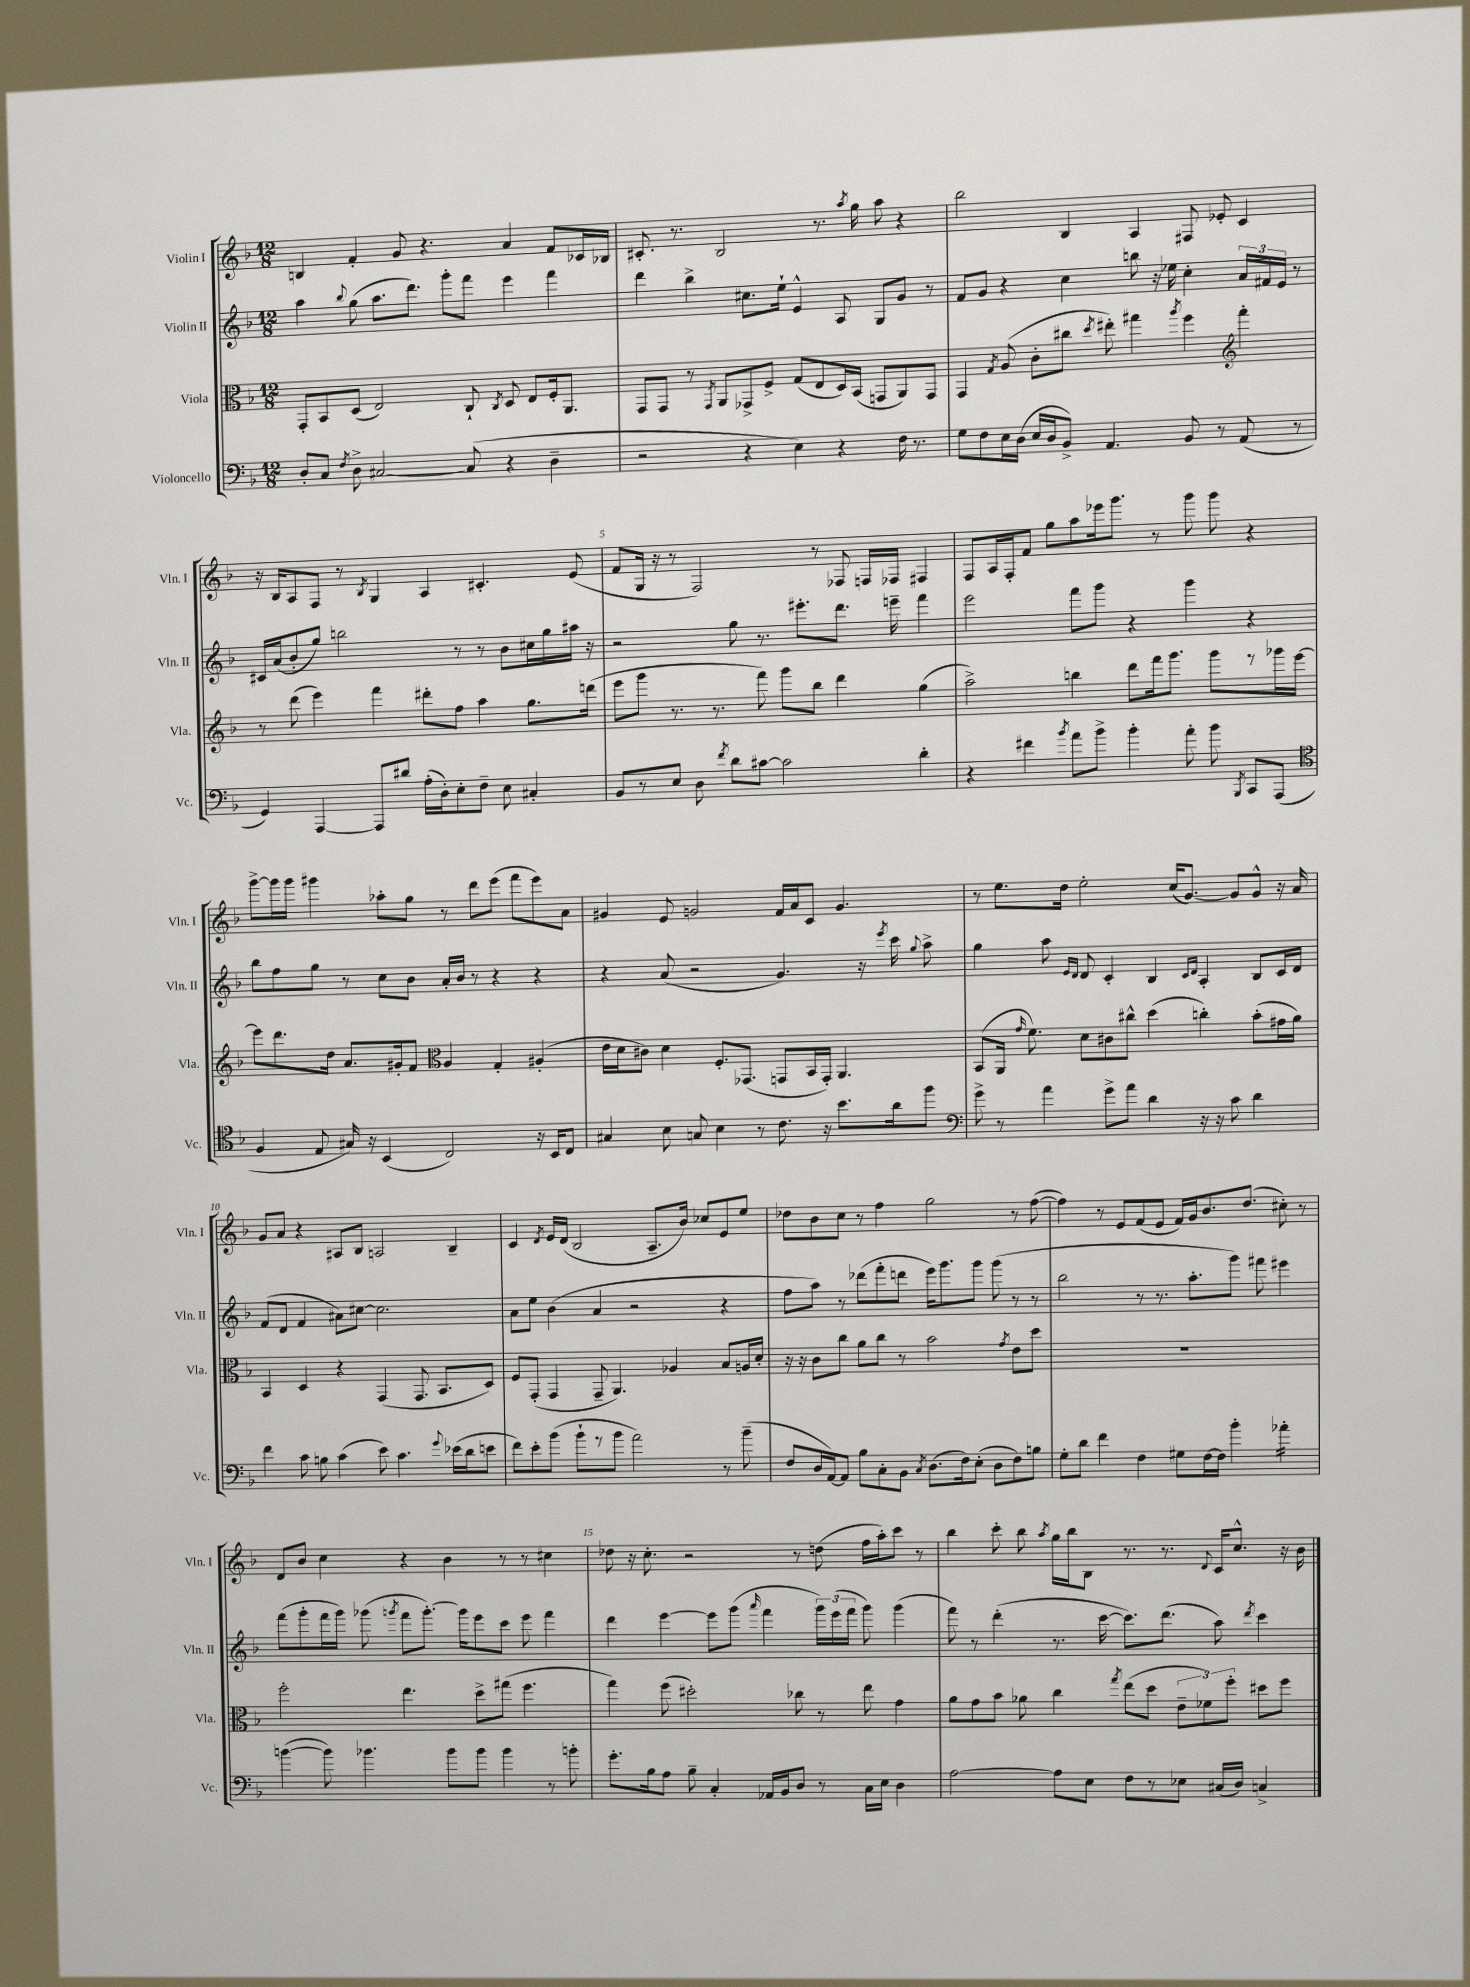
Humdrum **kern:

**kern	**kern	**kern	**kern
*staff4	*staff3	*staff2	*staff1
*clefF4	*clefC3	*clefG2	*clefG2
*k[b-]	*k[b-]	*k[b-]	*k[b-]
*M12/8	*M12/8	*M12/8	*M12/8
8D'	8GG'	4aa	4B
8C	8BB-	.	.
8qF	.	8qqbb-	.
8D^	(8D	(8gg	4f'
[2C#	2E)	8.aa	.
.	.	.	8g
.	.	8.ddd)	.
.	.	.	4.r
.	.	8ggg'	.
(8C#]	8C`	8fff	.
.	8qC	.	.
4r	8D	4eee	4a
.	8E	.	.
4D~	16F'	4fff	8f
.	8.AA	.	.
.	.	.	16c-
.	.	.	16B-
=	=	=	=
2r	8GG	4ddd	8.c#'
.	8GG	.	.
.	.	.	8.r
.	8r	4bb-^	.
.	8qGG	.	.
.	8AA	.	2B-
4r	8GG-^	8.cc#	.
.	8F^	.	.
.	.	16ee`	.
4E)	(8G	4e^^	.
.	8E	.	8.r
4r	16D)	8A	.
.	.	.	8qaa
.	(16BB-	.	16gg
.	8GG	8G	8aa
16F	8AA)	8g	4r
8.r	.	.	.
.	8GG	8r	.
=	=	=	=
8G	4GG	8f	2bb-
8F	.	8g	.
.	8qG	.	.
16E	(8A	4r	.
(16D	.	.	.
16E	8c'	.	.
16D	.	.	.
8BB-^)	8cc#	4cc	4B-
.	8qdd	.	.
4.AA	8ee#')	.	.
.	4gg#	8bb	4A
.	.	16r	.
.	.	16ee-	.
.	8qaa	.	.
8BB-	4ff	4cc'	8F#
8r	.	.	8e-'
*	*clefG2	*	*
(8AA	4fff'	24a	4c
.	.	24f#	.
.	.	24e	.
8r	.	8r	.
=	=	=	=
4GG)	8r	16c#	16r
.	.	(16a	16B-
.	(8ddd	8b-'	8A
[4AAA	4eee)	8gg)	8F
.	.	2bb	8r
.	.	.	8qB-
8AAA]	4fff	.	4G
8d#	.	.	.
(16A'	8ddd#'	.	4A
16D')	.	.	.
8E'	8ff	8r	.
8F~	4aa	8r	4.c#'
8E	.	8b-	.
4C#'	8.gg	16cc#	.
.	.	16gg	.
.	.	16aa#	(8e
.	(16ddd	16r	.
=	=	=	=
8BB-	8eee	2r	8f
8r	8ggg	.	16G
.	.	.	16r
8E	8.r	.	8r
8D	.	.	2F)
.	8.r	.	.
8qf	.	.	.
8d	.	8gg	.
[8c#	8fff)	8.r	.
2c#]	8ggg	.	.
.	.	8.eee#'	.
.	8bb-	.	8r
.	4ddd	8.ddd	8F-
.	.	.	16F
.	.	16eee~	16F-
4d'	(4gg	4fff	4F#
=	=	=	=
4r	2aa^)	2eee	8F
.	.	.	16A
.	.	.	16F'
4f#	.	.	8f
.	.	.	8gg
8qb-	.	.	.
8a	4bb	8fff	8aa
8b-^	.	8ggg	16eee-
.	.	.	8.ggg
4b-'	8ddd	4r	.
.	16fff	.	8r
.	8.ggg	.	.
8a'	.	4ggg	8ggg
8b-	8ggg	.	8ggg
8qBBB-	.	.	.
8CC	8r	4r	4r
(8AAA	16ggg-	.	.
.	[16eee	.	.
=	=	=	=
*clefC4	*	*	*
4F	8eee]	8bb-	[8ggg^
.	8.ddd	8ff	16ggg]
.	.	.	16ggg
8E	.	8gg	4ggg#
.	16dd	.	.
16G#)	8.a	8r	.
16r	.	.	.
(4BB-	.	8cc	8aa-'
.	16g#'	.	.
.	8f	8b-	8gg
*	*clefC3	*	*
2C)	4A	16a'	8r
.	.	16b-	.
.	.	8r	8ddd
.	4G'	4r	(8eee
.	.	.	8fff
16r	(4A#'	4r	8eee)
16BB-	.	.	.
8C	.	.	8a
=	=	=	=
4G#	16e	4r	4g#
.	16d	.	.
.	8c#)	.	.
8B-	4d	(8a	8e
8G	.	2r	2g
4B-	8.F'	.	.
.	(8.GG-	.	.
8r	.	.	.
8.c	8GG	4.g)	16f
.	.	.	16a
.	16BB-	.	8c
16r	16GG')	.	.
8.b-	4.AA	.	4.g
.	.	16r	.
.	.	8qeee	.
16a	.	16ccc	.
.	.	8qqgg	.
8ff	.	8aa^	.
=	=	=	=
*clefF4	*	*	*
8g^	(8BB-	4gg	8r
8r	16AA	.	8.ee
.	16qqg	.	.
.	8.f)	.	.
4a	.	8aa	.
.	.	.	16dd
.	.	16qqe	.
.	.	16qqd	.
.	8d	8d	2ee'
8g^	8c#	4c'	.
8a	8cc#^^	.	.
4d	(4dd	4B-	.
.	.	.	(16cc
.	.	.	[8.g)
.	.	16qqc	.
.	.	16qqd	.
16r	4cc')	4A'	.
16r	.	.	.
8c	.	.	8g]
4d	(8b-'	8B-	8g^^
.	16g#	16c	16r
.	16a)	16d	16a
=	=	=	=
4f	4BB-	(8f	8g
.	.	8d	8a
8c	4D	4f	4r
8B	.	.	.
(4c	4r	8a#)	8A#
.	.	[8cc#	8B-
8e)	(4GG	2.cc#]	2A
4.c	.	.	.
.	8.GG	.	.
.	8.BB-	.	.
8qqg	.	.	.
(16e-	.	.	4B-~
16d	.	.	.
8e	8D)	.	.
=	=	=	=
8f)	8F	8a	4c
8e'	(8GG'	8ee	.
.	.	.	8qd
(8b-	4GG	(4b-	16e
.	.	.	(16d
8b-`	.	.	2B-
8r	8GG~	4a	.
8b-	4.AA)	.	.
2a)	.	2r	.
.	.	.	8.A~
.	4A-	.	.
.	.	.	16b-)
.	.	.	8cc-
8r	8B-	4r	8e
(8b-~	16A	.	8ee
.	16d'	.	.
=	=	=	=
8F	16r	8ff	8dd-
.	16r	.	.
16D	8c	8aa)	8b-
[16AA)	.	.	.
8AA]	8cc	8r	8cc
8B-	8a	(8ddd-	8r
8C'	8cc	8fff'	4ff
8BB-	8r	8ddd	.
8qC	.	.	.
(8.D	2b-	16eee)	2gg
.	.	8.ggg	.
16F)	.	.	.
(8E'	.	8ggg	.
8D	.	(8ggg	.
.	8qg	.	.
8F)	8e	8r	8r
8B	8dd	8r	([8ff
=	=	=	=
8G'	1.r	2bb-	4ff])
8d	.	.	.
4f	.	.	8r
.	.	.	8e
4F	.	8r	(8f
.	.	8.r	8e
8G#	.	.	16f)
.	.	8.aa'	16g
[16F	.	.	8.b-
16F]	.	.	.
4b-'	.	8ggg)	.
.	.	.	(8.dd
.	.	8fff#	.
4a-'	.	4eee#	8cc#')
.	.	.	8r
=	=	=	=
([4b	2ff'	(8fff	8d
.	.	8ggg'	8b-
8b])	.	16fff	4cc
.	.	16ggg)	.
4.b-	.	(8ggg-	.
.	.	8qggg	.
.	4.ee	8fff	4r
.	.	[8.ggg')	.
8b-	.	.	4b-
.	.	16ggg]	.
8b-	8dd^	8eee	.
4b-	(8gg#	8ccc	8r
.	4.ff	8eee	8r
8r	.	4fff	4cc#
8b'	.	.	.
=	=	=	=
8.g'	4gg)	4ddd	8dd-
.	.	.	16r
16B-	.	.	8.cc'
8A	(8ff	[4eee	.
8B-~	2dd#')	.	2r
4C'	.	8eee]	.
.	.	(8ggg	.
.	.	16qqaaa	.
16AA-	.	4fff	.
16BB-	.	.	.
8D	8cc-	.	8r
8r	8r	24ggg)	(8dd
.	.	(24eee	.
.	.	24fff	.
16C	8ee	8ggg)	16ff
16E	.	.	16aa')
4D	4g	(4ggg	8ccc
.	.	.	8r
=	=	=	=
[2A	8a	8fff)	4bb-
.	8g	8r	.
.	8b-	(4ddd'	8ccc'
.	8a-	.	8bb-
.	.	.	8qaa
8A]	4cc	8.r	16gg
.	.	.	16bb-
8E	.	.	8B-
.	.	[16ccc	.
.	8qgg	.	.
8F	(8ee	8.ccc])	8.r
8r	8dd	.	.
.	.	(8.ddd	8.r
8E-	12e~	.	.
.	12f-)	.	.
.	.	.	8qqd
(16C#	.	8aa)	16c
.	12ff'	.	.
16D)	.	.	8.cc^^
.	.	8qddd	.
4C^	8dd#	4ccc	.
.	8ff	.	16r
.	.	.	16b-
==	==	==	==
*-	*-	*-	*-
